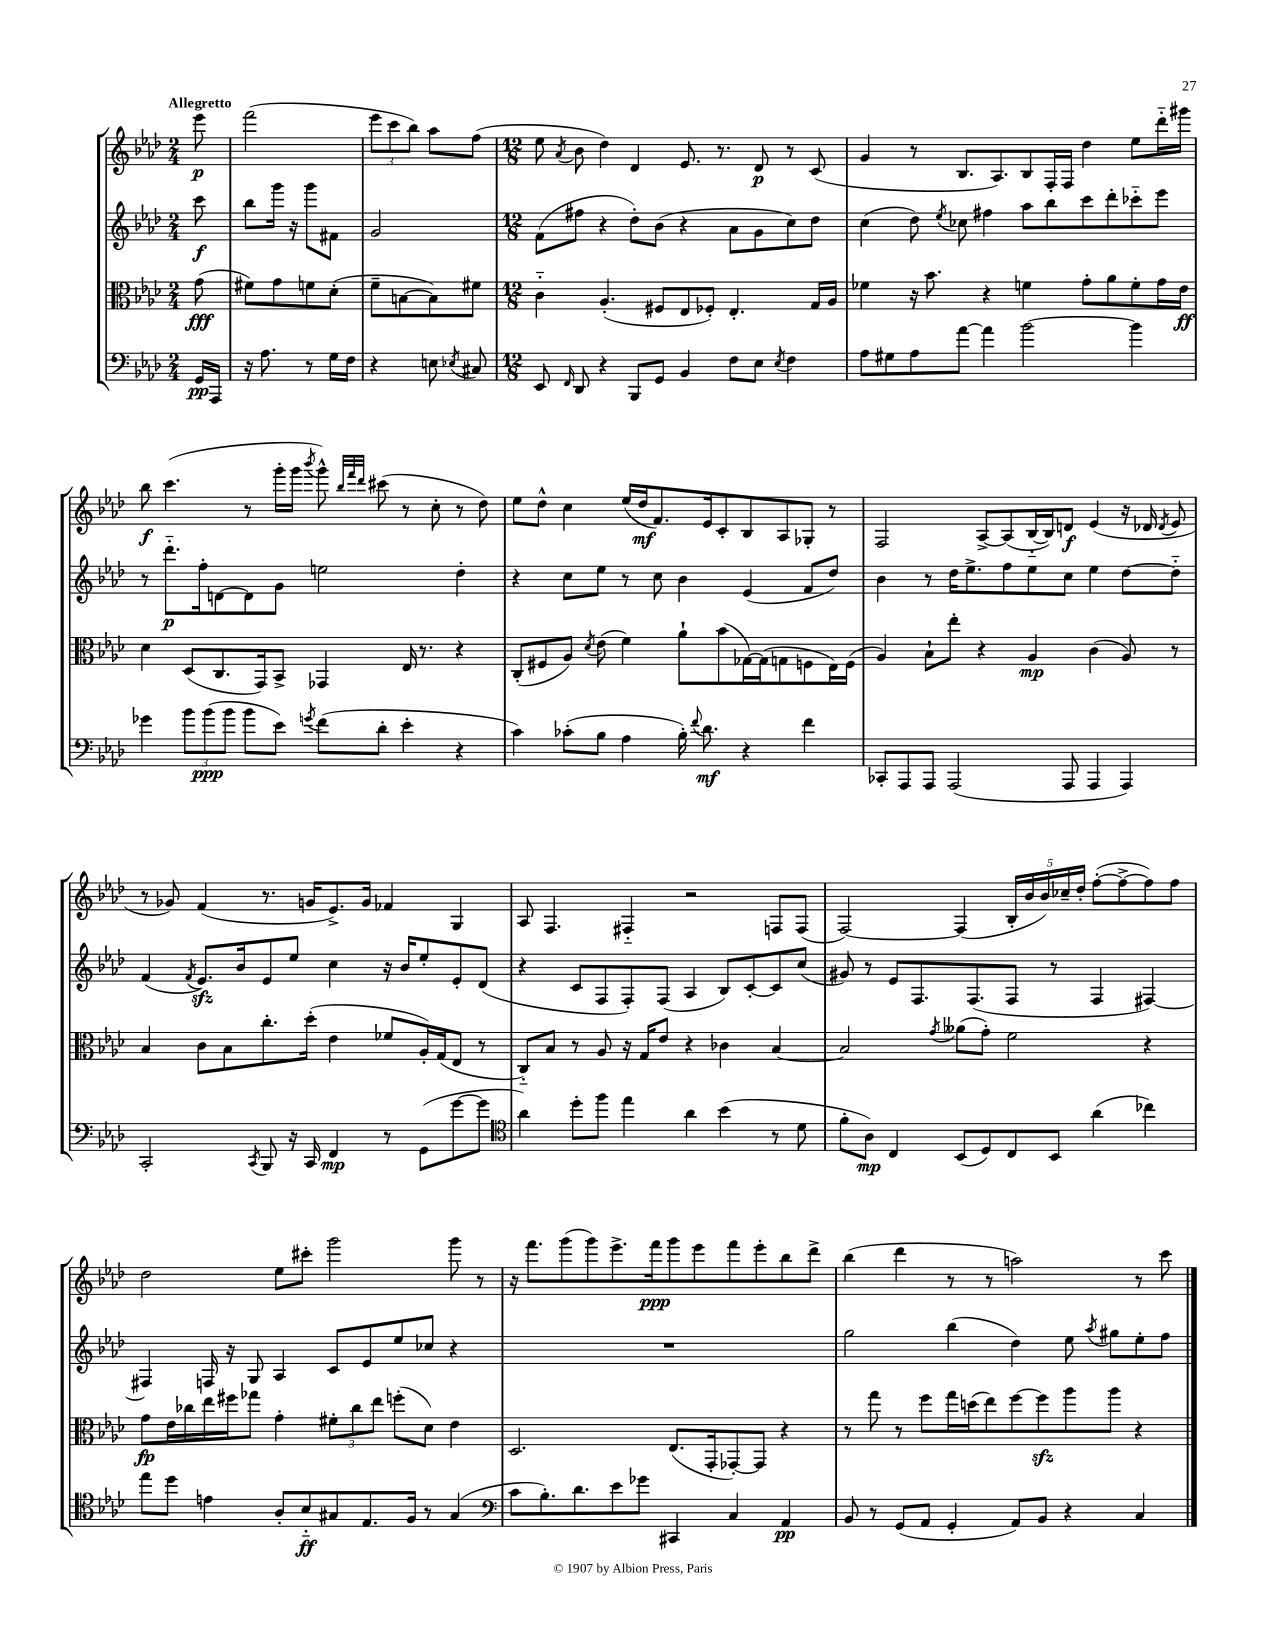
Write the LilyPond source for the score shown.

<<
\new StaffGroup <<
\new Staff = "s0" {
    \clef treble \key aes \major \numericTimeSignature \time 2/4 \partial 8 \tempo "Allegretto"
    \autoBeamOff ees'''8\p |
    f'''2( |
    \tuplet 3/2 { ees'''8[ c'''8 bes''8]) } aes''8[ f''8]( |
    \numericTimeSignature \time 12/8 ees''8 \acciaccatura { aes'8 } bes'8 des''4) des'4 ees'8. r8. des'8\p r8 c'8( |
    g'4 r8 bes8.[ aes8.) bes8 f16-. f16] des''4 ees''8[ des'''16-_ gis'''16] |
    bes''8\f c'''4.( r8 g'''16[-. g'''16] \acciaccatura { bes'''8 } g'''8-^) \grace { bes''32[ f'''32 des'''32] } cis'''8( r8 c''8-. r8 des''8) |
    ees''8[ des''8]-^ c''4 ees''16[( des''16\mf f'8.) ees'16 c'8-. bes8 aes8 ges8]-. r8 |
    f2 aes8[~-> aes8( bes16~-_ bes16) d'8]\f ees'4( r16 des'16 \acciaccatura { des'8 } ees'8 |
    r8 ges'8) f'4( r8. g'16[ ees'8.->) g'16] fes'4 g4 |
    aes8 f4. fis4-_ r2 f8[ f8]( |
    f2~) f4( \tuplet 5/4 { bes16[-. bes'16 bes'16) ces''16-- des''16]-. } f''8[~-.( f''8~-> f''8) f''8] |
    des''2 ees''8[ cis'''8]-. g'''2 g'''8 r8 |
    r16 f'''8.[ g'''8( g'''8) ees'''8.-> f'''16\ppp g'''8 ees'''8 f'''8 ees'''8-. bes''8 des'''8]-> |
    bes''4( des'''4 r8 r8 a''2) r8 c'''8 \bar "|." |
}
\new Staff = "s1" {
    \clef treble \key aes \major \numericTimeSignature \time 2/4 \partial 8
    \autoBeamOff c'''8\f |
    bes''8[ g'''16] r16 g'''8[ fis'8] |
    g'2 |
    \numericTimeSignature \time 12/8 f'8[( fis''8] r4 des''8[-.) bes'8]( r4 aes'8[ g'8 c''8) des''8] |
    c''4( des''8) \acciaccatura { ees''8 } ces''8 fis''4 aes''8[ bes''8 c'''8 des'''8-. ces'''8-_ ees'''8] |
    r8 des'''8.[-_\p f''16-. d'8~ d'8 g'8] e''2 des''4-. |
    r4 c''8[ ees''8] r8 c''8 bes'4 ees'4( f'8[ des''8]) |
    bes'4 r8 des''16[ ees''8.-> f''8 ees''8 c''8] ees''4 des''8[~ des''8]-_ |
    f'4( \acciaccatura { f'8 } ees'8.[\sfz) bes'16 ees'8 ees''8] c''4 r16 bes'16[ ees''8-. ees'8-. des'8]( |
    r4 c'8[ f8 f8-.) f8]( aes4 bes8[) c'8~-. c'8 c''8]( |
    gis'8) r8 ees'8[ f8. f8.( f8] r8 f4 fis4~) |
    fis4 f16 r16 g8 aes4 c'8[ ees'8 ees''8 ces''8] r4 |
    R1. |
    g''2 bes''4( des''4) ees''8 \acciaccatura { aes''8 } gis''8[ ees''8-. f''8] \bar "|." |
}
\new Staff = "s2" {
    \clef alto \key aes \major \numericTimeSignature \time 2/4 \partial 8
    \autoBeamOff g'8\fff( |
    fis'8[) g'8 f'8 des'8]-.( |
    f'8[-- b8~ b8) fis'8] |
    \numericTimeSignature \time 12/8 c'4-_ aes4.-.( fis8[ ees8 fes8]-.) ees4.-. g16[ aes16] |
    fes'4 r16 bes'8. r4 f'4 g'8[-. aes'8 f'8-. g'16 ees'16]\ff |
    des'4 des8[( c8. g,16) bes,8]-> ges,4 ees16 r8. r4 |
    c8[-.( fis8 aes8]) \acciaccatura { des'8 } ees'8( f'4) aes'8[-! bes'8( ges16~) ges16( g8 f8 ees16) f16]( |
    aes4) bes8[-! ees''8]-. r4 aes4\mp c'4( aes8) r8 |
    bes4 c'8[ bes8 c''8.-. des''16]-.( ees'4 fes'8[ aes16-.) g16( ees8] r8 |
    c8[-_) bes8] r8 aes8 r16 g16[ ees'8] r4 ces'4 bes4~ |
    bes2 \acciaccatura { g'8 } aeses'8[( g'8]-.) f'2 r4 |
    g'8[\fp ees'16 ces''16 ees''16 fis''16 ges''8] g'4-. \tuplet 3/2 { fis'8[-. ces''8 ees''8] } f''8[-.( des'8]) ees'4 |
    des2. ees8.[( g,16-. ges,8~-.) ges,8] r4 |
    r8 g''8 r8 f''8[ g''16 d''16( ees''8) f''8~ f''8\sfz aes''8 aes''8] r4 \bar "|." |
}
\new Staff = "s3" {
    \clef bass \key aes \major \numericTimeSignature \time 2/4 \partial 8
    \autoBeamOff g,16[\pp aes,,16] |
    r16 aes8. r8 g16[ f16] |
    r4 e8 \acciaccatura { ees8 } cis8 |
    \numericTimeSignature \time 12/8 ees,8 \grace { f,16 } des,8 r4 bes,,8[ g,8] bes,4 f8[ ees8] \acciaccatura { ees8 } f4 |
    aes8[ gis8 aes8 aes'8]~ aes'4 bes'2~ bes'4 |
    ges'4 \tuplet 3/2 { bes'8[ bes'8\ppp( bes'8] } bes'8[ ees'8]) \acciaccatura { g'8 } f'8[( des'8]-. ees'4-. r4 |
    c'4) ces'8[-.( bes8] aes4 bes16-.) \appoggiatura { f'8 } des'8.\mf r4 f'4 |
    ces,8[-. aes,,8 aes,,8] aes,,2( aes,,8 aes,,4 aes,,4) |
    c,2-. \acciaccatura { c,8 } bes,,8 r16 c,16 f,4\mp r8 g,8[( g'8~ g'8] |
    \clef tenor aes'4) des''8[-. f''8] ees''4 aes'4 bes'4( r8 des'8 |
    f'8[-. aes8]\mp) c4 bes,8[( des8) c8 bes,8] aes'4( ces''4) |
    ees''8[ des''8] e'4 aes8[-. bes8-_\ff gis8 ees8. f16] r8 gis4( |
    \clef bass c'8[ bes8.-.) des'8. ees'8 ges'8] cis,4 c4 aes,4\pp |
    bes,8 r8 g,8[( aes,8] g,4-. aes,8[) bes,8] r4 c4 \bar "|." |
}
>>
>>
\layout { \context { \Score \remove "Bar_number_engraver" } }
